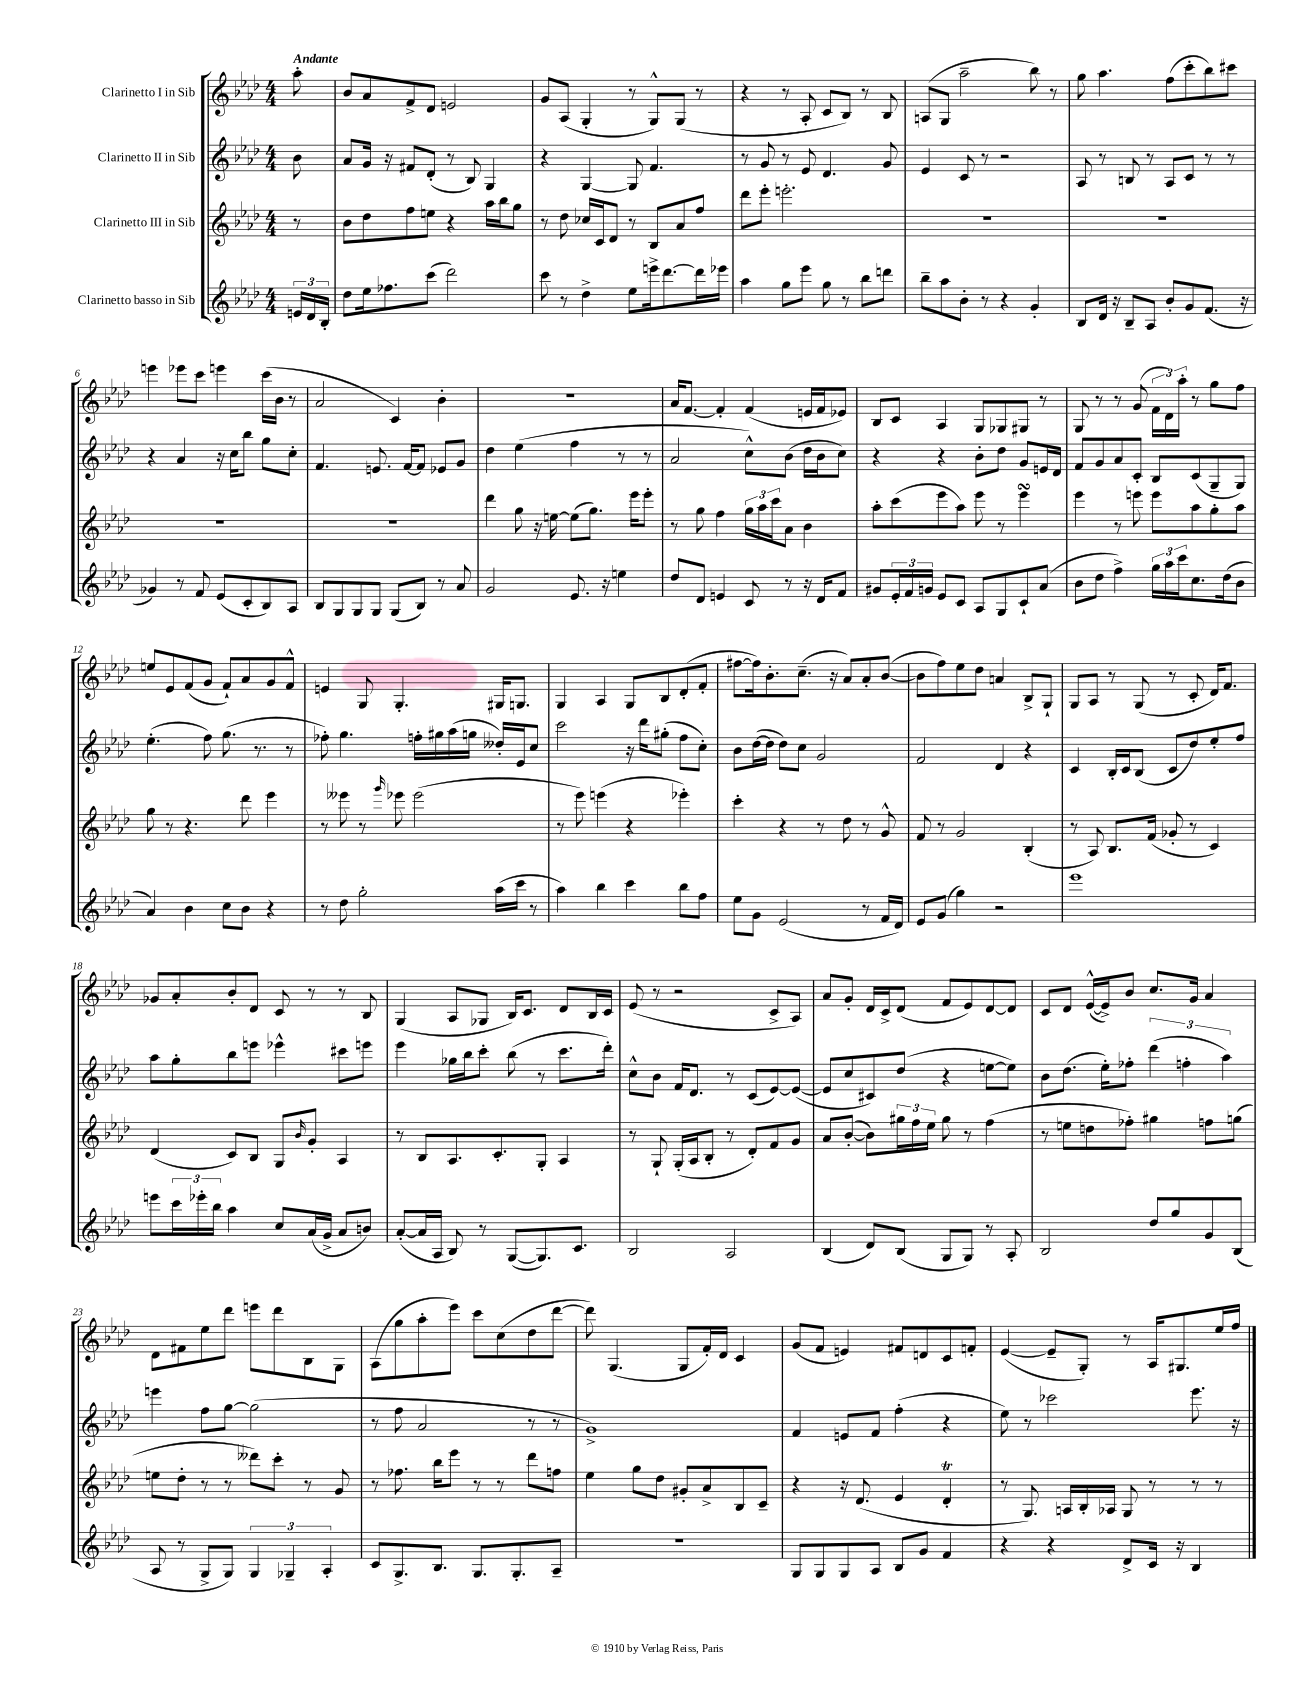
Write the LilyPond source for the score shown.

<<
\new StaffGroup <<
\new Staff = "s0" \with { instrumentName = "Clarinetto I in Sib" } {
    \clef treble \key aes \major \numericTimeSignature \time 4/4 \partial 8 \tempo "Andante"
    aes''8-. |
    bes'8 aes'8 f'8-> des'8 e'2 |
    g'8 aes8( g4-. r8 g8-^) g8( r8 |
    r4 r8 aes8-. c'8 bes8) r8 bes8 |
    a8( g8 aes''2-- bes''8) r8 |
    g''8 aes''4. f''8( c'''8-. bes''8) cis'''8 |
    e'''4 ees'''8 c'''8 e'''4 c'''16( bes'16 r8 |
    aes'2 c'4) bes'4-. |
    R1 |
    aes'16 f'8.~ f'4-. f'4( e'16 f'16 ees'8) |
    bes8 c'8 aes4 g8 ges8 gis8 r8 |
    g8 r8 r8 g'8( \tuplet 3/2 { f'16 des'16) aes''16-. } r8 g''8 f''8 |
    e''8 ees'8 f'8( g'8 f'8-!) aes'8 g'8 f'8-^ |
    e'4 g8 g4.-. gis16 g8. |
    g4 aes4 g8 bes8 des'8-.( f'8-. |
    fis''8~ fis''16) bes'8.-. c''8.--( r16 aes'8) aes'8-. bes'8~( |
    bes'8 f''8) ees''8 des''8 a'4 bes8-> g8-! |
    g8 aes8 r8 g8( r8 c'8-. des'16) f'8. |
    ges'8 aes'8-. bes'8-. des'8 c'8 r8 r8 bes8 |
    g4( aes8 ges8 bes16) c'8. des'8 bes16 c'16 |
    ees'8( r8 r2 c'8-> aes8) |
    aes'8 g'8-. des'16 c'16-> des'8( f'8 ees'8) des'8~ des'8 |
    c'8 des'8 ees'16~-^( ees'16->) bes'8 c''8. g'16 aes'4 |
    des'8 fis'8 ees''8 des'''8 e'''8 des'''8 bes8 g8 |
    aes8( g''8 aes''8-. ees'''8) c'''8 c''8( des''8 des'''8~ |
    des'''8) g4.( g8 f'16-.) des'16 c'4 |
    g'8( f'8 e'4) fis'8 d'8 c'8 f'8-. |
    ees'4~( ees'8-- g8-.) r8 aes16 gis8. ees''16 f''16 \bar "|." |
}
\new Staff = "s1" \with { instrumentName = "Clarinetto II in Sib" } {
    \clef treble \key aes \major \numericTimeSignature \time 4/4 \partial 8
    bes'8 |
    aes'8 g'16 r16 fis'8 des'8-.( r8 bes8) g4 |
    r4 g4~ g8 f'4. |
    r8 g'8 r8 ees'8 des'4. g'8 |
    ees'4 c'8 r8 r2 |
    aes8 r8 b8 r8 aes8 c'8 r8 r8 |
    r4 aes'4 r16 c''16 bes''8 g''8 c''8-. |
    f'4. e'8. f'16~ f'8 ees'8 g'8 |
    des''4 ees''4( f''4 r8 r8 |
    aes'2 c''8-^) bes'8( des''16 bes'16 c''8) |
    r4 r4 bes'8-. des''8 g'8 e'16 des'16 |
    f'8 g'8 aes'8 c'8-. bes8 c'8( g8-- g8) |
    ees''4.-.( f''8) g''8.( r8. r8 |
    fes''8-.) g''4. f''16-. gis''16 aes''16( g''16 deses''16-.) ees'16 c''8 |
    c'''2 r16 des'''16 gis''8-.( f''8 c''8-.) |
    bes'8 des''16~( des''16 des''8) c''8 g'2 |
    f'2 des'4 r4 |
    c'4 bes16-. c'16 bes8( c'8 des''8) ees''8-. f''8 |
    aes''8 g''8-. bes''8 e'''8 ees'''4-^ cis'''8 e'''8 |
    ees'''4 ges''16 bes''16 c'''8-. bes''8( r8 c'''8. des'''16-.) |
    c''8-^ bes'8 f'16 des'8. r8 c'8( ees'8~) ees'8~( |
    ees'8 c''8 cis'8) des''8( r4 e''8~ e''8) |
    bes'8 des''8.( ees''16-.) fes''8-. \tuplet 3/2 { des'''4( f''4-. aes''4) } |
    e'''4 f''8 g''8~ g''2( |
    r8 f''8 aes'2 r8 r8 |
    g'1->) |
    f'4 e'8 f'8 f''4-.( r4 |
    ees''8) r8 ces'''2 ees'''8. r16 \bar "|." |
}
\new Staff = "s2" \with { instrumentName = "Clarinetto III in Sib" } {
    \clef treble \key aes \major \numericTimeSignature \time 4/4 \partial 8
    r8 |
    bes'8 des''8 f''8 e''8 r4 aes''16 bes''16 g''8 |
    r8 des''8 ces''16 c'16 des'8 r8 bes8 aes'8 f''8 |
    des'''8 ees'''8-. e'''2.-. |
    R1 |
    R1 |
    R1 |
    R1 |
    des'''4 g''8 r16 e''16~ e''8( g''8.) ees'''16 ees'''8-. |
    r8 g''8 f''4 \tuplet 3/2 { g''16 aes''16 c'''16 } aes'8 bes'4 |
    aes''8-. c'''8( ees'''8 aes''8) ees'''8 r8 ees'''4\turn |
    ees'''4 r8 e'''8 e'''8 aes''8 g''8-. aes''8 |
    g''8 r8 r4. des'''8 ees'''4 |
    r8 eeses'''8 r8 \grace { g'''16 } ees'''8 ees'''2( |
    r8 ees'''8) e'''4( r4 ees'''4-.) |
    c'''4-. r4 r8 des''8 r8 g'8-^ |
    f'8 r8 g'2 bes4-.( |
    r8 aes8) bes8. f'16( ges'8-. r8 c'4) |
    des'4( c'8) bes8 g8 \grace { bes'16 } g'8-. aes4 |
    r8 bes8 aes8. c'8.-. g8-. aes4 |
    r8 g8-! g16-.( aes16 bes8-. r8 des'8-.) f'8 g'8 |
    aes'8 bes'8~-.( bes'8) \tuplet 3/2 { gis''16 f''16 ees''16 } gis''8 r8 f''4( |
    r8 e''8 d''8 fes''8-.) gis''4 f''8 g''8( |
    e''8 des''8-. r8 r8 deses'''8) c'''8-. r8 g'8 |
    r8 fes''8. bes''16 ees'''8 r8 r8 des'''8 f''8 |
    ees''4 g''8 des''8 gis'8-. aes'8-> bes8 c'8-- |
    r4 r16 des'8.( ees'4 des'4-.\trill |
    r8 g8.) a16 bes16-. aes16 g8 r8 r8 r8 \bar "|." |
}
\new Staff = "s3" \with { instrumentName = "Clarinetto basso in Sib" } {
    \clef treble \key aes \major \numericTimeSignature \time 4/4 \partial 8
    \tuplet 3/2 { e'16 des'16 bes16-. } |
    des''8 ees''16 fes''8. c'''8( des'''2) |
    c'''8 r8 des''4-> ees''8 e'''16-> des'''8.~ des'''16 ees'''16 |
    aes''4 g''8 ees'''8 g''8 r8 bes''8 d'''8 |
    bes''8-- aes''8 bes'8-. r8 r4 g'4-. |
    bes8 des'16 r16 bes8-- aes8 bes'8-. g'8 f'8.( r16 |
    ges'4) r8 f'8 ees'8( c'8-. bes8) aes8 |
    bes8 g8 g8 g8 g8( bes8) r8 aes'8 |
    g'2 ees'8. r16 e''4 |
    des''8 des'8 e'4 c'8 r8 r16 des'16 f'8 |
    gis'8 \tuplet 3/2 { ees'16-. f'16 g'16 } ees'8 c'8 aes8 g8 c'8-! aes'8( |
    bes'8 des''8 f''4->) \tuplet 3/2 { g''16 aes''16 c'''16 } c''8. des''16( bes'8 |
    aes'4) bes'4 c''8 bes'8 r4 |
    r8 des''8 g''2-. aes''16( c'''16 r8 |
    aes''4) bes''4 c'''4 bes''8 f''8 |
    ees''8 g'8 ees'2( r8 f'16 des'16) |
    ees'8 g'8( g''4) r2 |
    ees'''1 |
    e'''8 \tuplet 3/2 { c'''16 ees'''16-. bes''16 } aes''4 c''8 aes'16( g'16-> aes'8 b'8) |
    aes'8~-.( aes'16 aes16 bes8) r8 g8~( g8.) c'8. |
    bes2 aes2 |
    bes4( des'8) bes8( g8 g8) r8 aes8-. |
    bes2 des''8 g''8 g'8 bes8( |
    aes8 r8 g8-> g8) \tuplet 3/2 { g4 ges4-- aes4-. } |
    c'8 g8.-> bes8. g8. g8.-. aes8-- |
    R1 |
    g8 g8 g8 aes8 bes8 g'8 f'4 |
    r4 r4 des'8-> c'16 r16 bes4 \bar "|." |
}
>>
>>
